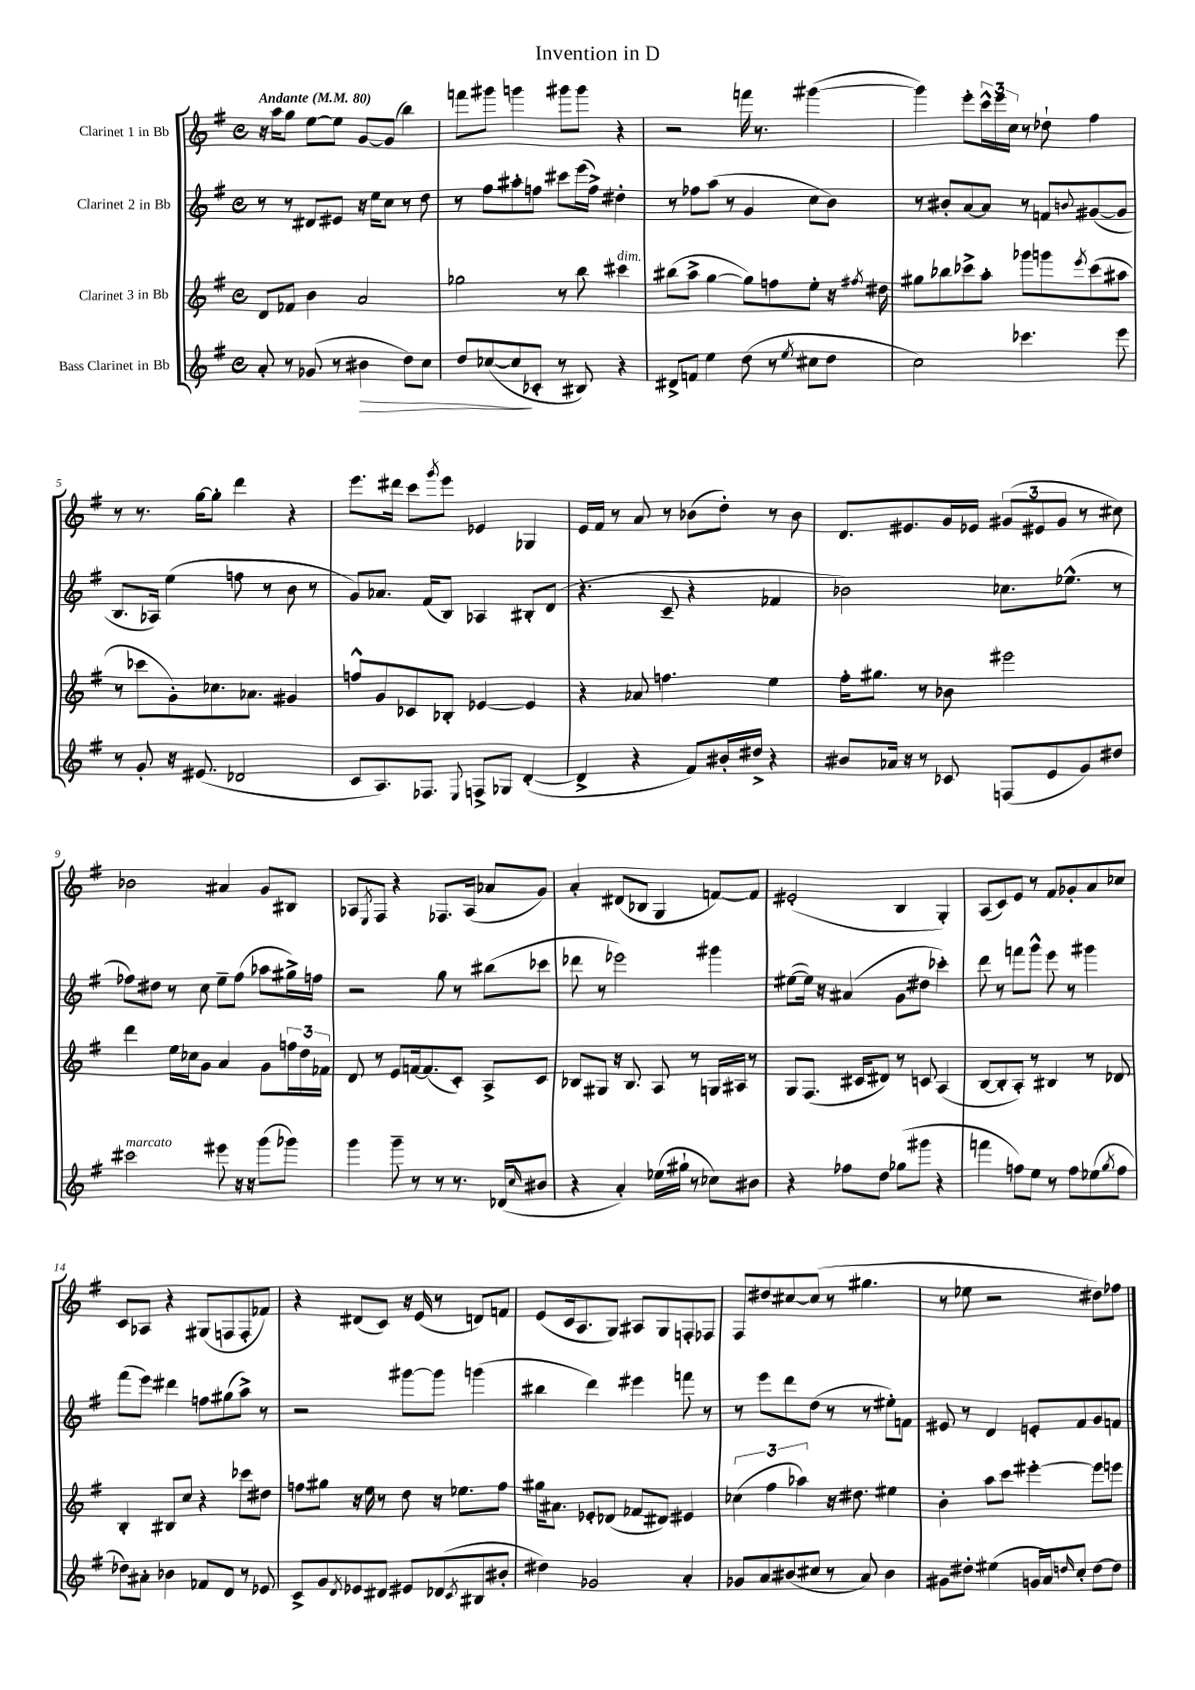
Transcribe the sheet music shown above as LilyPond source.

\header { title = "Invention in D" }
<<
\new StaffGroup <<
\new Staff = "s0" \with { instrumentName = "Clarinet 1 in Bb" } {
    \clef treble \key g \major \defaultTimeSignature \time 4/4 \tempo "Andante" 4 = 80
    r16 a''16 g''8 e''8~ e''8 g'8~ g'8( b''4) |
    f'''8 gis'''8 g'''4 gis'''8 gis'''8 r4 |
    r2 f'''16 r8. gis'''4~( |
    gis'''4) e'''8-. \tuplet 3/2 { c'''16-^ e'''16 c''16 } r8 des''8-! fis''4 |
    r8 r8. g''16~ g''8-. d'''4 r4 |
    e'''8. dis'''16 c'''8 \acciaccatura { g'''8 } e'''8 ees'4 ges4 |
    e'16 fis'16 r8 a'8 r8 bes'8( d''8-.) r8 bes'8 |
    d'8. eis'8. g'16 ees'16 \tuplet 3/2 { gis'8( eis'8 gis'8 } r8 cis''8) |
    bes'2 ais'4 g'8 bis8 |
    aes8 \acciaccatura { e8 } fis8 r4 fes8. aes16( aes'8 g'8) |
    a'4-. dis'8( bes8 g4 f'8~) f'8 |
    eis'2-.( b4 g4-.) |
    a8( c'8) e'8 r8 fis'8 ges'8-. a'8 ces''8 |
    c'8 aes8 r4 gis8( f8 f8-. fes'8) |
    r4 dis'8( c'8) r16 e'16( r8 d'8) f'8 |
    e'8( c'16 a8. g8) ais8 g8 f8-. fes8 |
    fis8 dis''8 cis''8~ cis''8( r8 gis''4. |
    r8 ees''8 r2 dis''8) fes''8 \bar "|." |
}
\new Staff = "s1" \with { instrumentName = "Clarinet 2 in Bb" } {
    \clef treble \key g \major \defaultTimeSignature \time 4/4
    r8 r8 dis'8 eis'8 r16 e''16 c''8 r8 d''8 |
    r8 fis''8 ais''8-. f''8 cis'''8 e'''16( f''16->) dis''4-. |
    r8 fes''8 a''8( r8 g'4 c''8 b'8) |
    r8 bis'8-. a'8~ a'8 r8 f'8 \appoggiatura { b'8 } gis'8~( gis'8 |
    b8. aes16) e''4( f''8 r8 b'8 r8 |
    g'8) aes'8. fis'16( b8) aes4 bis8-. d'8( |
    r4. c'8-- r4 fes'4 |
    bes'2) ces''8. ees''8.-^( r8 |
    fes''8) dis''8 r8 c''8 e''8-- fes''8( aes''8 gis''16->) f''16 |
    r2 g''8 r8 bis''8( ces'''8 |
    des'''8 r8 ees'''2) gis'''4 |
    eis''8~( eis''16) r16 ais'4( g'8 dis''8 ces'''4-.) |
    d'''8 r8 f'''8 g'''8-^ e'''8 r8 gis'''4 |
    fis'''8( e'''8) dis'''4 f''8 gis''8( a''8->) r8 |
    r2 gis'''8~ gis'''8 g'''4( |
    bis''4 d'''4) eis'''4 f'''8 r8 |
    r8 e'''8 d'''8 d''8( r8 r8 eis''8-.) f'8 |
    eis'8 r8 d'4 e'8-. fis'8 g'8 f'8 \bar "|." |
}
\new Staff = "s2" \with { instrumentName = "Clarinet 3 in Bb" } {
    \clef treble \key g \major \defaultTimeSignature \time 4/4
    d'8 fes'8 b'4 a'2 |
    ges''2 r8 b''8 cis'''4^\markup { \italic "dim." } |
    bis''8( a''8-> g''4~ g''8) f''8 e''8-. r16 \acciaccatura { fis''8 } dis''16 |
    gis''8 bes''8 ces'''8-> a''8-. ges'''8 g'''8 \acciaccatura { e'''8 } ces'''8( ais''8 |
    r8 ces'''8 g'8-.) ces''8. aes'8. gis'4 |
    f''8-^ g'8 ces'8 bes8-. ees'4~ ees'4 |
    r4 aes'8 f''4. e''4 |
    fis''16-. gis''8. r8 bes'8 eis'''2 |
    d'''4 e''16 ces''16 g'8 a'4 g'8 \tuplet 3/2 { f''16 d''16 fes'16 } |
    d'8 r8 e'8 f'16~ f'8.( c'8-.) a8-> c'8 |
    bes8 gis8 r16 bes8. a8 r8 g16 ais16 r8 |
    g8 fis8.( cis'16 dis'8) r8 c'8 a4( |
    b8~ b8-. a8-.) r8 bis4 r8 des'8 |
    b4-. bis8 c''8 r4 ces'''8 dis''8 |
    f''8 gis''8 r16 e''16 r8 d''8 r16 ees''8. f''8 |
    gis''16 ais'8. ees'8-. des'8( fes'8 dis'8) eis'4 |
    \tuplet 3/2 { ces''4( fis''4 aes''4) } r16 dis''8. eis''4 |
    b'4-. a''8 c'''8 eis'''4~-. eis'''8 e'''8 \bar "|." |
}
\new Staff = "s3" \with { instrumentName = "Bass Clarinet in Bb" } {
    \clef treble \key g \major \defaultTimeSignature \time 4/4
    a'8-. r8 ges'8( r8 bis'4\> d''8) c''8 |
    d''8 ces''8~( ces''8\! ces'8-. r8 bis8) r4 |
    dis'8-> f'8 e''4 d''8( r8 \acciaccatura { e''8 } cis''8 d''8 |
    c''2) ces'''4. e'''8 |
    r8 g'8-. r16 eis'8.( des'2 |
    c'8 a8.) fes8. \appoggiatura { e8 } f8-> ges8 d'4~-.( |
    d'4-> r4 fis'8) bis'16-. dis''16-> r4 |
    bis'8 aes'16 r16 r8 ces'8 f8( e'8 g'8) dis''8 |
    cis'''2^\markup { \italic "marcato" } eis'''8 r16 r16 g'''8( ges'''8) |
    g'''4 g'''8-- r8 r8 r8. des'16( \grace { c''16 } bis'8 |
    r4 a'4-.) ees''16( gis''16-! r8 ces''8) bis'8 |
    r4 fes''8 d''8 ges''8( gis'''8 r4 |
    f'''4 f''8) e''8 r8 f''8 ees''8( \acciaccatura { g''8 } f''8 |
    des''8) ais'8-. bes'4 fes'8 d'8 r8 ees'8 |
    c'8-> g'8 \acciaccatura { d'8 } ees'8 dis'8 eis'8 des'8( \acciaccatura { c'8 } bis8 bis'8-. |
    dis''4) ges'2 a'4-. |
    ges'8 a'8 bis'8( cis''8 r8 a'8) bis'4 |
    gis'8 dis''8-. eis''4( g'16 a'16) \grace { d''16 } c''8-. d''8~ d''8 \bar "|." |
}
>>
>>
